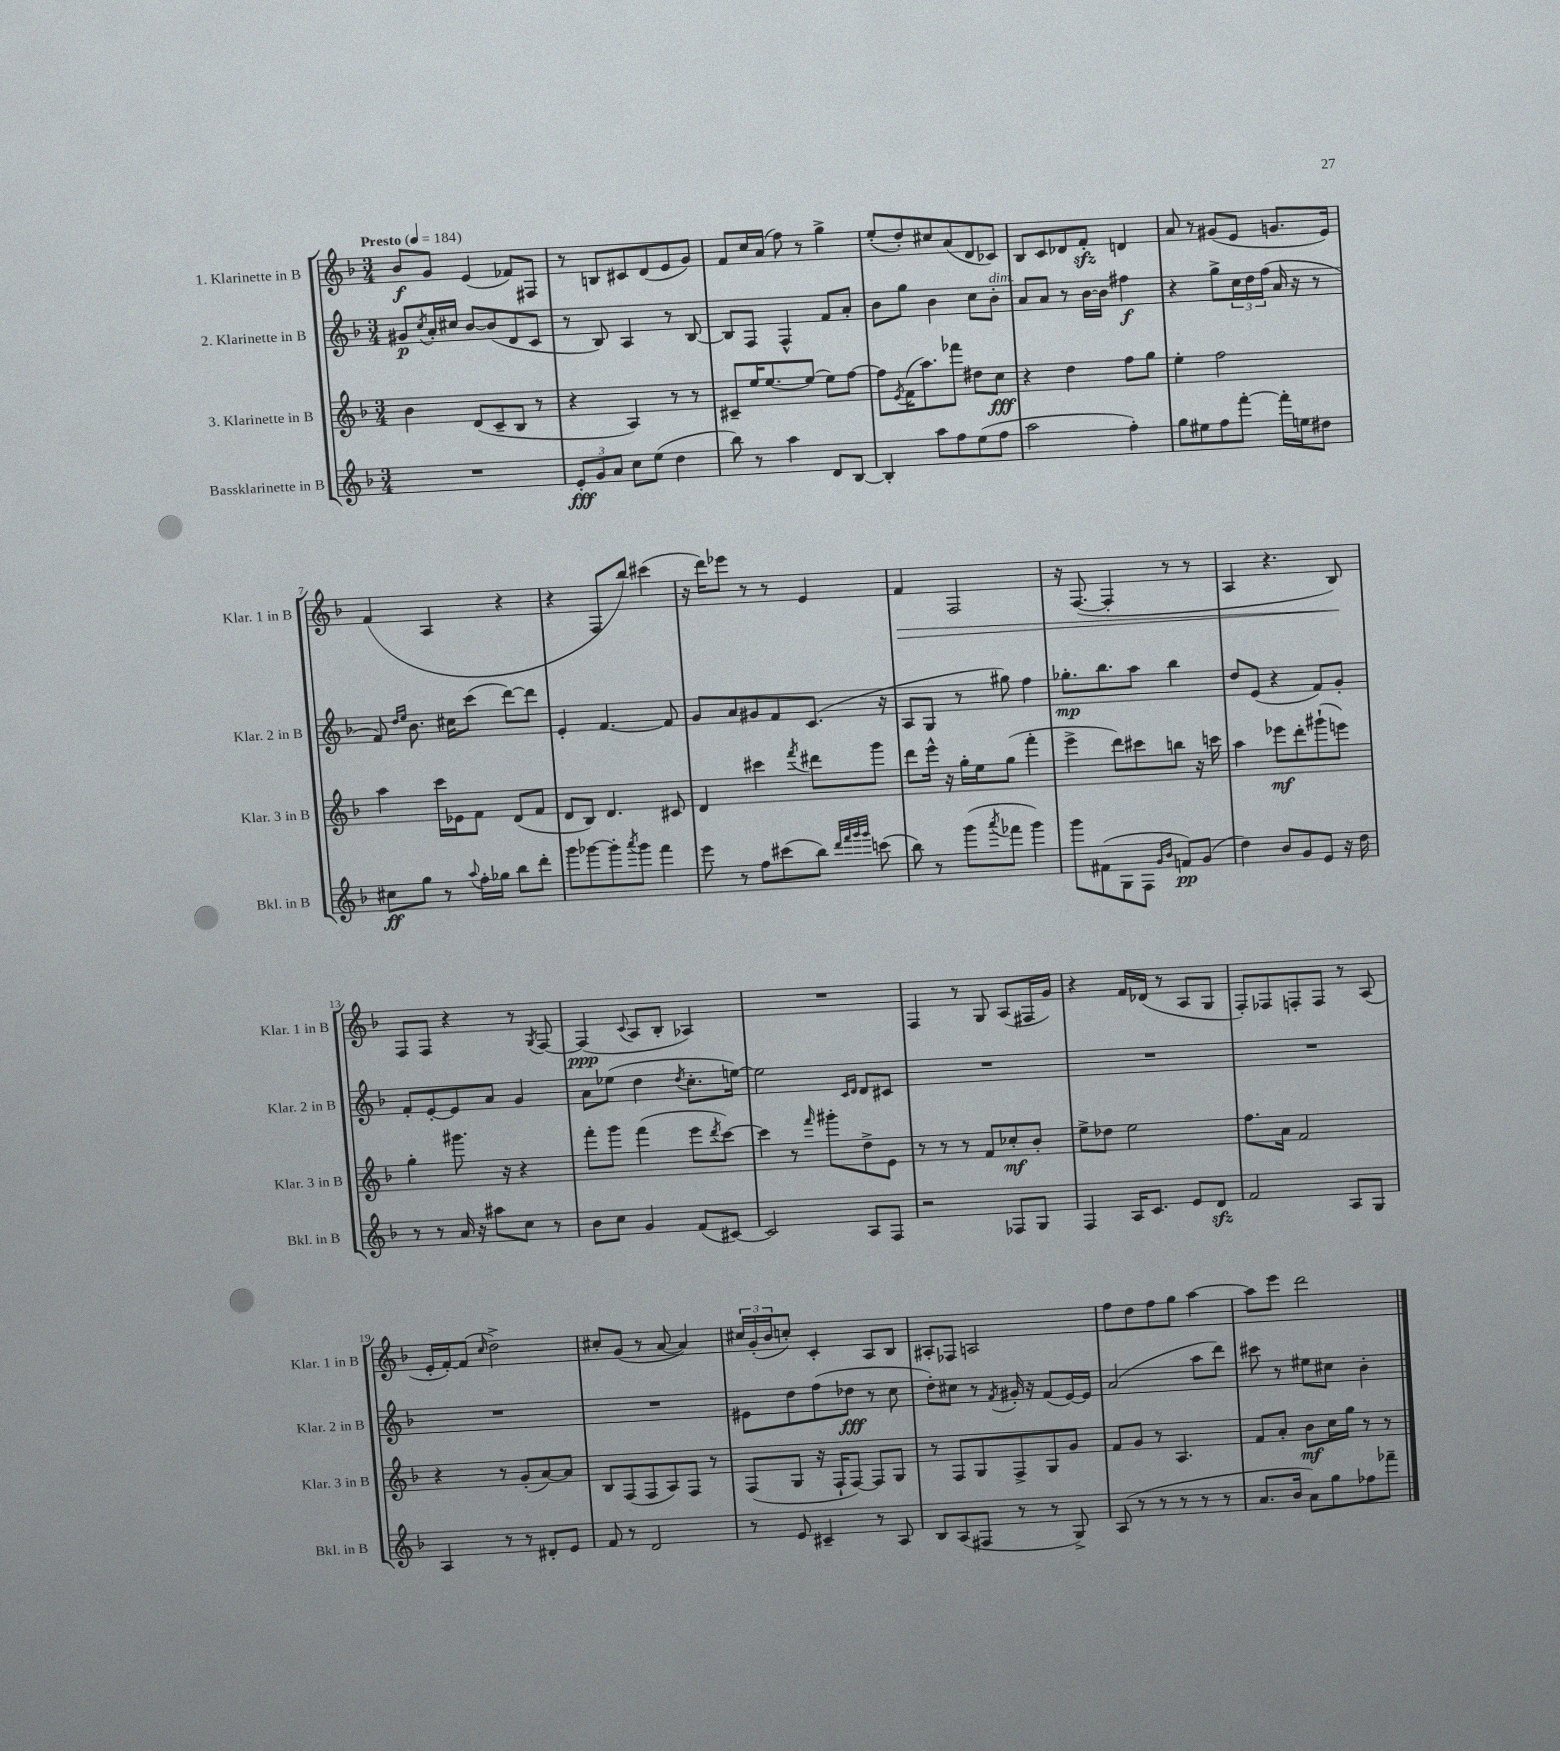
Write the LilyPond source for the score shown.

<<
\new StaffGroup <<
\new Staff = "s0" \with { instrumentName = "1. Klarinette in B" shortInstrumentName = "Klar. 1 in B" } {
    \clef treble \key f \major \numericTimeSignature \time 3/4 \tempo "Presto" 4 = 184
    bes'8\f g'8 e'4( fes'8) fis8 |
    r8 b8 cis'8 d'8( e'8 g'8) |
    f'8 c''16 a'16( f''8) r8 g''4-> |
    e''8-.( d''8-.) cis''8 a'8( d'8 ces'8) |
    bes8 c'8 des'8 f'8-.\sfz d'4 |
    a'8 r8 gis'8( e'8 g'8. e'16) |
    f'4( a4 r4 |
    r4 f8 bes''8) cis'''4( |
    r16 d'''16) ees'''8 r8 r8 e'4 |
    f'4\> f2 |
    r16 f8.~( f4-. r8 r8 |
    a4 r4. bes8\!) |
    f8 f8 r4 r8 \acciaccatura { g8 } f8~ |
    f4\ppp( \appoggiatura { c'8 } a8 bes8-. aes4) |
    R2. |
    f4 r8 g8 a8( fis16 g'16) |
    r4 f'16 des'16( r8 a8 g8 |
    f8-.) fes8 f8-. f8 r8 a8( |
    e'16-. f'16~-.) f'8( \grace { c''16 } d''2->) |
    cis''8-. g'8( r8 a'8~ a'4) |
    \tuplet 3/2 { cis''16 g'16-.( bes'16 } c''8-.) c'4-. a8 bes8 |
    ais8-. fes8 a2 |
    f''8 d''8 f''8 g''8 a''4~ |
    a''8 e'''8 d'''2 \bar "|." |
}
\new Staff = "s1" \with { instrumentName = "2. Klarinette in B" shortInstrumentName = "Klar. 2 in B" } {
    \clef treble \key f \major \numericTimeSignature \time 3/4
    gis'8\p \acciaccatura { c''8 } a'16-. cis''16 bes'8~ bes'8( d'8 c'8 |
    r8 bes8) a4 r8 bes8~ |
    bes8 f8 f4-^ f'8 a'8-. |
    bes'8 g''8 bes'4 c''8 bes'8-.^\markup { \italic "dim." } |
    a'8 a'8 r8 bes'16~ bes'16 fis''4\f |
    r4 g''8-> \tuplet 3/2 { c''16 d''16 f''16( } a'16 r16 r8 |
    f'8) \grace { d''16 e''16 } bes'8. cis''16 c'''8( d'''8~) d'''8 |
    e'4-. f'4.~ f'8 |
    g'8 a'8 gis'8 f'8 c'8.( r16 |
    a8 g8 r8 gis''8) f''4 |
    ges''8.-.\mp bes''8. a''8 bes''4 |
    d''8 e'8( r4 f'8) g'8-. |
    f'8-. e'8~-. e'8 a'8 g'4 |
    a'8 ees''8( d''4 \acciaccatura { d''8 } c''8.-. e''16~) |
    e''2 \grace { c'16 d'16 } d'8 cis'8 |
    R2. |
    R2. |
    R2. |
    R2. |
    R2. |
    eis'8 d''8 f''8( des''8\fff r8 c''8 |
    d''8-.) cis''8 r8 \acciaccatura { f'8 } gis'16-. r16 f'8( e'16~) e'16 |
    a'2( a''8 d'''8) |
    cis'''8 r8 eis''8 cis''8 bes'4-. \bar "|." |
}
\new Staff = "s2" \with { instrumentName = "3. Klarinette in B" shortInstrumentName = "Klar. 3 in B" } {
    \clef treble \key f \major \numericTimeSignature \time 3/4
    bes'4 d'8( c'8-- bes8 r8 |
    r4 a4) r8 r8 |
    cis'8-- e''16 e''8.~ e''8( e''8) f''8~ |
    f''8 \acciaccatura { e'8 } f'16( a''8.) fes'''8 dis''8 c''8\fff |
    r4 d''4 f''8 g''8 |
    e''4-. f''2 |
    a''4 c'''16 ees'16 f'8 d'8( f'8 |
    d'8 bes8) d'4. cis'8 |
    d'4 cis'''4 \acciaccatura { f'''8 } dis'''8 g'''8 |
    d'''8 e'''16-^ r16 g''16-. e''16 g''8( f'''4-. |
    e'''4-> d'''8) cis'''8 b''8 r16 c'''16 |
    a''4 ees'''8\mf d'''8-. gis'''8-!( e'''8) |
    g''4-. gis'''8. r16 r4 |
    f'''8-. g'''8 f'''4( e'''8 \acciaccatura { d'''8 } c'''8~) |
    c'''4 r8 \grace { f'''16 } gis'''8-. d''8-> e'8 |
    r8 r8 r8 f'8 ces''8-.\mf bes'8-. |
    e''8-> des''8 e''2 |
    f''8. a'16 f'2 |
    r4 r8 g'8-.( a'8~) a'8 |
    bes8 f8( f8 a8) f8 r8 |
    f8( g8 r16 f16-! f8~) f8 g8 |
    r8 f8 g8 f8-> g8 g'8 |
    f'8 g'8 r8 a4. |
    f'8 a'8-. bes'8\mf c''16 g''16 r8 r8 \bar "|." |
}
\new Staff = "s3" \with { instrumentName = "Bassklarinette in B" shortInstrumentName = "Bkl. in B" } {
    \clef treble \key f \major \numericTimeSignature \time 3/4
    R2. |
    \tuplet 3/2 { e'8-.\fff g'8 a'8 } c''8 e''8( d''4 |
    bes''8) r8 a''4 d'8 bes8~ |
    bes4-. a''8 f''8 e''8( f''8 |
    a''2 f''4-.) |
    g''8 eis''8 f''8 f'''8~-. f'''16-. e''16 dis''8 |
    cis''8\ff g''8 r8 \appoggiatura { a''8 } f''16-. ges''16 bes''8 d'''8-. |
    g'''8 ges'''8~ ges'''8-. \acciaccatura { a'''8 } ges'''8 f'''4 |
    e'''8 r8 f''8 cis'''8( bes''8) \grace { d'''32 f'''32 g'''32 g'''32 } c'''8( |
    bes''8) r8 g'''8( \acciaccatura { a'''8 } fes'''8 g'''4) |
    g'''8 fis'8( g8 f8 \grace { g'16 bes'16 } f'8\pp) g'8( |
    d''4) bes'8 g'8 e'8 r16 d''16 |
    r8 r8 a'16 r16 ais''8 c''8 r8 |
    bes'8 c''8 g'4 f'8( cis'8~) |
    cis'2 a8 f8 |
    r2 fes8 g8 |
    f4 a16 c'8. e'8 d'8\sfz |
    f'2 a8 g8 |
    a4 r8 r8 dis'8-. e'8 |
    f'8 r8 d'2 |
    r8 e'8 cis'4-- r8 a8 |
    bes8 a8( fis8 r8 r8 g8->) |
    a8( r8 r8 r8 r8 r8 |
    a'8. bes'16 a'8) g''8 fes''8 fes'''8-- \bar "|." |
}
>>
>>
